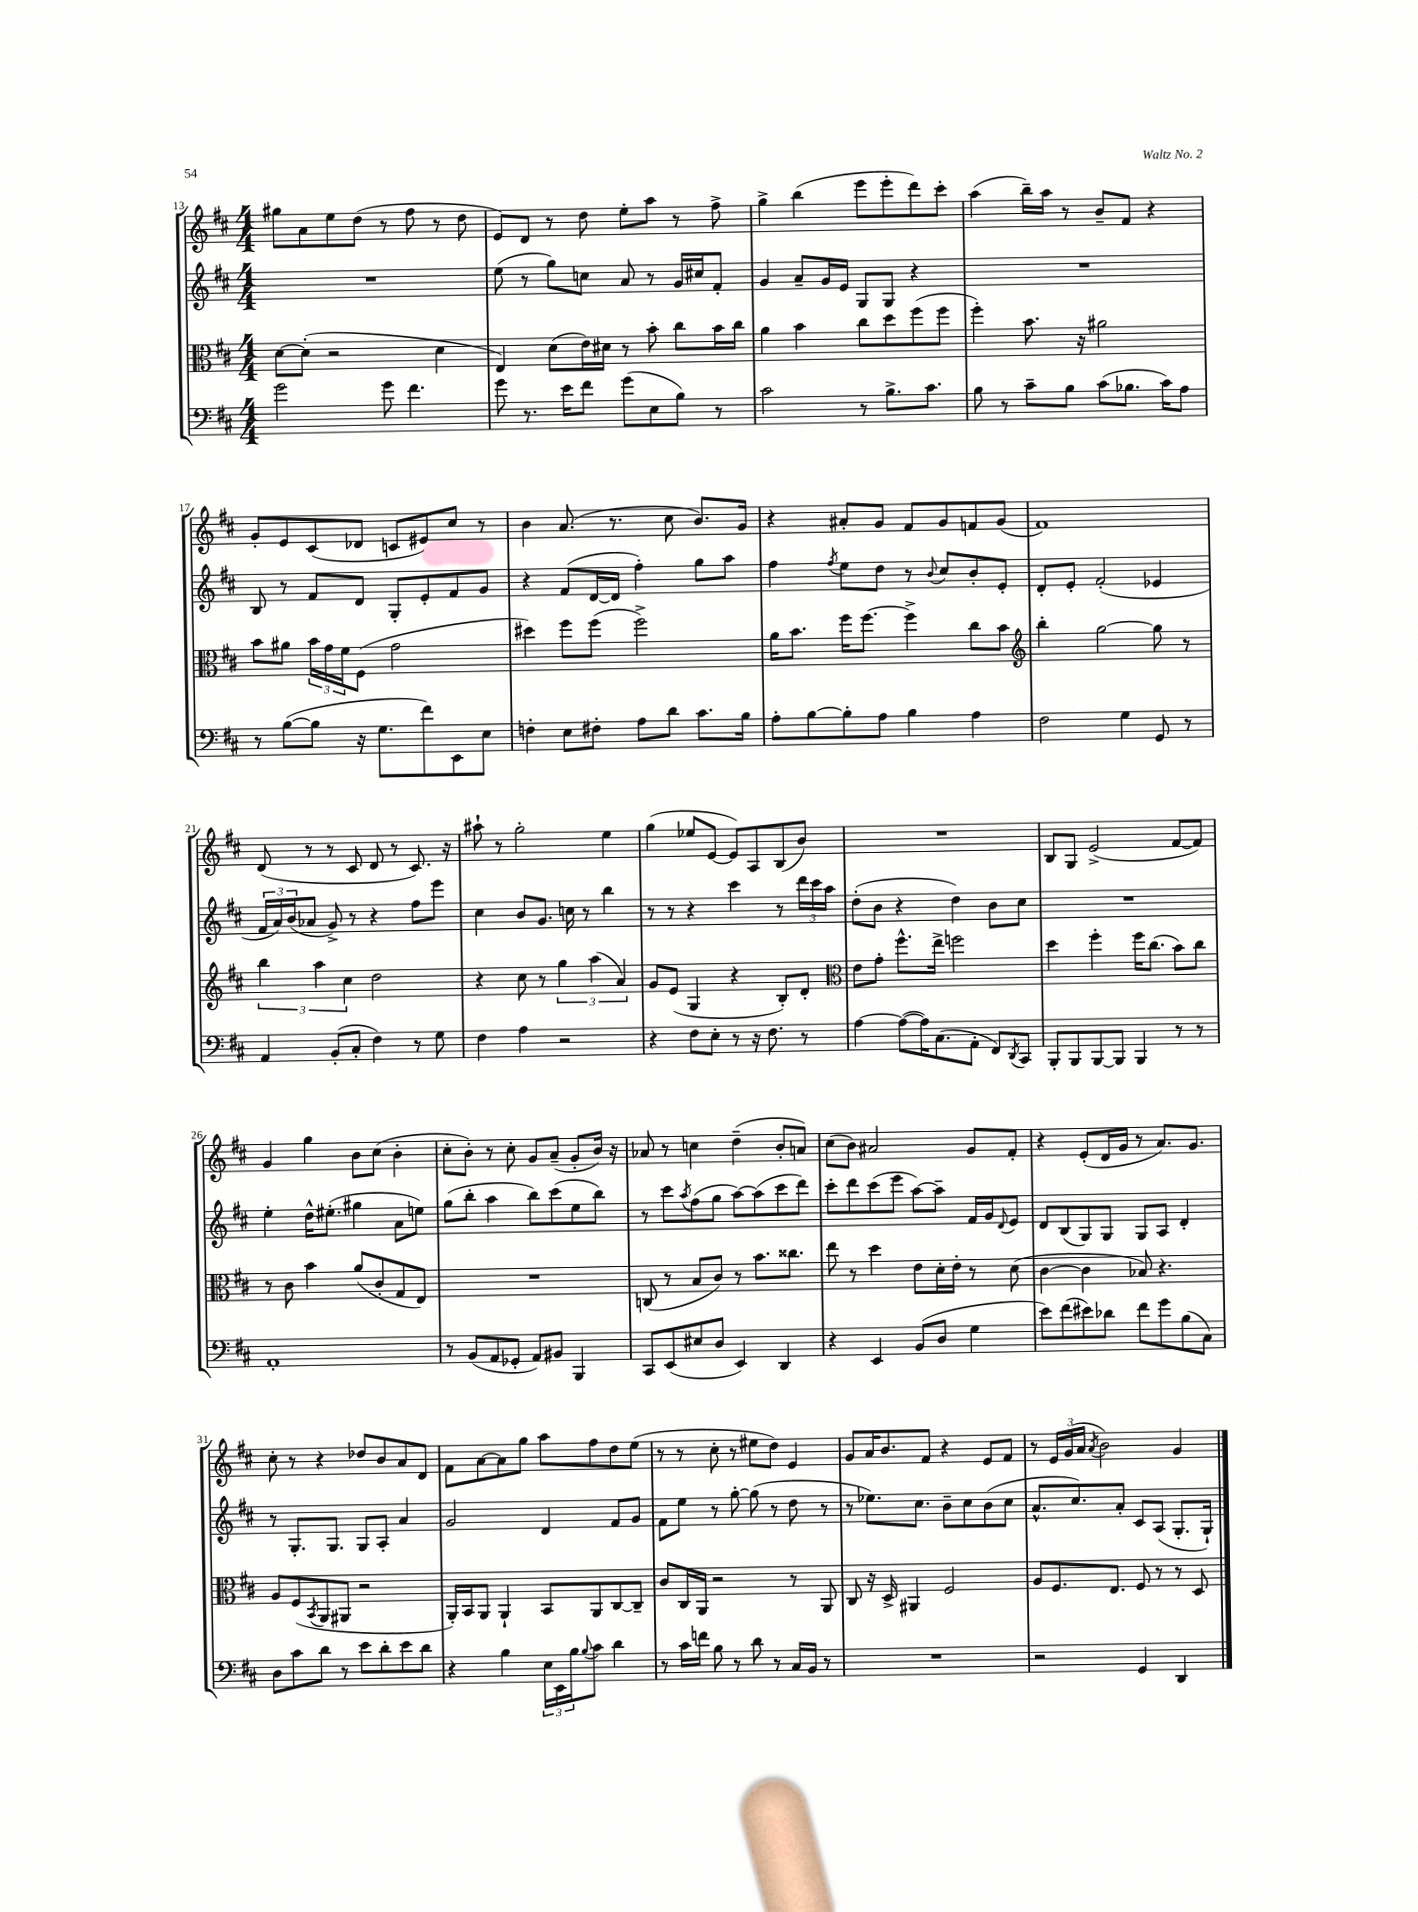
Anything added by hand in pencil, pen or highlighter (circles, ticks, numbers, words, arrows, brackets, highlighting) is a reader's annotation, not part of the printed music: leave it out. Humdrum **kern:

**kern	**kern	**kern	**kern
*part4	*part3	*part2	*part1
*staff4	*staff3	*staff2	*staff1
*clefF4	*clefC3	*clefG2	*clefG2
*k[f#c#]	*k[f#c#]	*k[f#c#]	*k[f#c#]
*M4/4	*M4/4	*M4/4	*M4/4
=13	=13	=13	=13
2g\	[8d\L	1r	8gg#X\L
.	(8d'\J]	.	8a\
.	2r	.	8ee\
.	.	.	(8dd\J
8g\	.	.	8r
4.f#\	.	.	8ff#\
.	4d\	.	8r
.	.	.	8dd\
=14	=14	=14	=14
8g\	4E/)	(8ee\	8e/L)
8.r	.	8r	8d/J
.	(8d\L	8gg\L)	8r
16e\KL	.	.	.
8f#\J	16e\L)	8ccn\J	8dd\
.	16d#X\JJ	.	.
(8g\L	8r	8a/	8ee'\L
8E\	8b'\	8r	8aa\J
8B\J)	8cc#\L	16g/LL	8r
.	.	16cc#X/J	.
8r	16b\L	8f#'/J	8ff#^\
.	16cc#\JJ	.	.
=15	=15	=15	=15
2c#\	4a\	4g/	4gg^\
.	4b\	8a~/L	(4bb\
.	.	16g/L	.
.	.	16e/JJ	.
8r	8cc#\L	8G/L	8eee\L
8.B^\L	8dd\	8G/J	8eee'\
.	(8ff#\	4r	8ddd\)
8.c#\J	.	.	.
.	8ff#\J	.	8ccc#'\J
=16	=16	=16	=16
8B\	4ff#'\)	1r	(4aa\
8r	.	.	.
8c#~\L	8.b\	.	16bb~\LL)
.	.	.	16aa\JJ
8B\J	.	.	8r
.	16r	.	.
(8c#\L	2a#X\	.	8b~/L
8.B-X\J	.	.	8f#/J
.	.	.	4r
16c#\KL)	.	.	.
8A\J	.	.	.
!!LO:LB:g=z
=17	=17	=17	=17
8r	8b\L	8B/	8g'/L
([8B\L	8a#X\J	8r	8e/
8B\J]	24b\LL	8f#/L	(8c#/
.	24g\	.	.
.	24f#\J	.	.
16r	(8F#\J	8d/J	8d-X/J
8.G\L	.	.	.
.	2g\	8G'/L	8cn/L
8f#\)	.	8e'/	8e#X/)
8EE\	.	8f#/	8cc#/J
8E\J	.	8g/J	8r
=18	=18	=18	=18
4Fn'\	4dd#X\)	4r	4b\
8E\L	8ff#\L	(8f#/L	(8.a/
8F#X'\J	(8ff#\J	[16d/L	.
.	.	16d/JJ]	8.r
8A\L	2ff#^\)	4ff#'\)	.
8d\J	.	.	8cc#\
8.c#\L	.	8gg\L	8.b/L)
.	.	8aa\J	.
16B\Jk	.	.	16g/Jk
=19	=19	=19	=19
8A'\L	16a\KL	4ff#\	4r
.	8.b\J	.	.
[8B\	.	.	.
.	.	8qff#/	.
8B'\]	16ff#\KL	8ee\L	8a#X'/L
.	[8.ff#\J	.	.
8A\J	.	8dd\J	8g/J
4B\	4ff#^\]	8r	8f#/L
.	.	8qqb/	.
.	.	8cc#/L	8g/
4A\	8cc#\L	8b'/	8fn/
.	8b\J	8e'/J	(8g/J
=20	=20	=20	=20
*	*clefG2	*	*
2F#\	4bb'\	8d'/L	1f#)
.	.	8e'/J	.
.	[2gg\	(2f#'/	.
4G\	.	.	.
8GG/	8gg\]	4e-X/	.
8r	8r	.	.
!!LO:LB:g=z
=21	=21	=21	=21
4AA/	6bb\	24f#/LL	(8d/
.	.	24a/)	.
.	.	(24b/J	.
.	.	8a-X/J	8r
.	6aa\	.	.
(8BB'/L	.	8g^/)	8r
.	6cc#\	.	.
8C#'/J	.	8r	8c#/
4F#\)	2dd\	4r	8d/
.	.	.	8r
8r	.	8ff#\L	8.c#/)
8G\	.	8eee\J	.
.	.	.	16r
=22	=22	=22	=22
4F#\	4r	4cc#\	8aa#X`\
.	.	.	8r
4A\	8cc#\	8b/L	2gg'\
.	8r	8.g/J	.
2r	6gg\	.	.
.	.	16ccn\	.
.	.	8r	.
.	(6aa\	.	.
.	.	4bb\	4ee\
.	6a/)	.	.
=23	=23	=23	=23
4r	8g/L	8r	(4gg\
.	(8e/J	8r	.
8F#\L	4G/	4r	8ee-X/L
8E'\J	.	.	[8e/J
8r	4r	4ccc#\	8e/L])
16r	.	.	8A/
8.F#\	.	.	.
.	8B'/L)	8r	(8B/
8r	8d'/J	24ddd\LL	8b/J)
.	.	24ccc#\	.
.	.	24aa\JJ	.
=24	=24	=24	=24
*	*clefC3	*	*
[4A\	8e\L	(8dd'\L	1r
.	8g'\J	8b\J	.
(8A\L_	8.ff#^^\L	4r	.
16A\K])	.	.	.
(8.C#\	16ee^\Jk	.	.
.	2ffn\	4dd\)	.
8AA'\J	.	.	.
8FF#/L)	.	8b\L	.
8qDD/	.	.	.
8CC#/J	.	8cc#\J	.
=25	=25	=25	=25
8BBB'/L	4dd\	1r	8B/L
8BBB/	.	.	8G/J
[8BBB/	4ff#'\	.	(2e^/
8BBB/J]	.	.	.
4BBB/	16ff#\KL	.	.
.	(8.cc#\J	.	.
8r	8b\L)	.	[8f#/L
8r	8cc#\J	.	8f#/J])
!!LO:LB:g=z
=26	=26	=26	=26
1AA'	8r	4ee'\	4g/
.	8c#\	.	.
.	4b\	16dd^^\KL	4gg\
.	.	(8.ee#X'\J	.
.	(8a/L	4gg#X\	8b\L
.	8c#'/	.	(8cc#\J
.	8G/	8a\L	4b'\
.	8E/J)	8een\J)	.
=27	=27	=27	=27
8r	1r	(8gg\L	8cc#'\L
(8BB/L	.	8bb'\J	8b'\J)
8AA/	.	4aa\	8r
8GG-X'/J	.	.	8cc#'\
8AA/L)	.	8bb\L)	8g/L
8BB#X/J	.	(8ccc#\	(8a~/J
4BBB/	.	8ee\	8g'/L
.	.	8bb\J)	16b/Jk)
.	.	.	16r
=28	=28	=28	=28
8CC#/L	(8Cn/	8r	8a-X/
(8EE/	8r	8ccc#\L	8r
.	.	8qaa/	.
8E#X/	8B/L	(8ff#\	4ccn\
8D/J	8c#/J)	8gg\J	.
4EE/)	8r	[8aa\L)	(4dd~\
.	8.b\L	(8aa\]	.
4DD/	.	8ccc#\	8b'/L
.	8.cc##X\J	.	.
.	.	8ddd\J)	8an/J)
=29	=29	=29	=29
4r	8ee\	8ccc#'\L	(8cc#\L
.	8r	8ddd\	8b\J)
4EE/	4dd\	(8ccc#\	2a#X/
.	.	8eee\J	.
(8BB/L	8e\L	[8aa\L)	.
8D/J	16d'\L	8aa~\J]	.
.	16e'\JJ	.	.
4G\	8r	16f#/LL	8g/L
.	.	16g/J	.
.	.	8qqd/	.
.	(8d\	8e/J	8f#'/J
=30	=30	=30	=30
8e\L)	[4c#\	8d/L	4r
(8f#\	.	(8B/	.
8e#X\)	4c#\]	8G/)	(8e'/L
8d-X\J	.	8G/J	16d/L
.	.	.	16g/JJ
8f#\L	8B-X/)	8G/L	8r
8g\	4.r	8A/J	8.a/L)
(8B\	.	4d'/	.
.	.	.	8.g/J
8C#\J)	.	.	.
!!LO:LB:g=z
=31	=31	=31	=31
8D\L	8A/L	8r	8cc#'\
8c#\	(8F#/	8.G'/L	8r
.	8qBB/	.	.
8d\J	8AA/	.	4r
.	.	8.G/J	.
8r	8AA#X/J	.	.
8e\L	2r	8G/L	8dd-X/L
8d'\	.	8A'/J	8b/
8e\	.	4a/	8a/
8d\J	.	.	8d/J
=32	=32	=32	=32
4r	16AA'/LL)	2g/	8f#\L
.	16BB/J	.	.
.	8AA/J	.	[8a\
4B\	4AA`/	.	8a\]
.	.	.	8gg\J
24E\LL	8BB/L	4d/	8aa\L
24EE\	.	.	.
24B\J	.	.	.
8qqB/	.	.	.
8c#\J	8AA/	.	8ff#\
4d\	[8C#/	8f#/L	8dd\
.	8C#~/J]	8g/J	(8ee\J
=33	=33	=33	=33
8r	8c#/L	8f#\L	8r
16c#\LL	16C#/L	8ee\J	8r
16fn\JJ	16AA/JJ	.	.
8B\	2r	8r	8cc#'\
8r	.	[8gg'\	8r
8d\	.	(8gg\]	8ee#X\L
8r	.	8r	8dd\J)
16C#/LL	8r	8dd\	4e/
16BB/JJ	.	.	.
8r	8AA/	8r	.
=34	=34	=34	=34
1r	8C#/	8r	8g/L
.	16r	8.ee-X\L)	16a/K
.	16D^/	.	8.b/
.	4AA#X/	.	.
.	.	8.cc#\J	.
.	.	.	8f#/J
.	2F#/	8b~\L	4r
.	.	8cc#\	.
.	.	(8b\	8e/L
.	.	8cc#\J	8f#/J
=35	=35	=35	=35
2r	8A/L	8.a^^/L	8r
.	8.F#/	.	24e/LL
.	.	.	(24g/
.	.	8.cc#/)	.
.	.	.	24a/JJ
.	.	.	8qa/
.	.	.	2b\)
.	8.E/J	.	.
.	.	8a'/J	.
4GG/	8F#/	8c#/L	.
.	8r	(8A/J	.
4DD/	8r	8.G'/L	4g/
.	8D/	.	.
.	.	16G`/Jk)	.
==	==	==	==
*-	*-	*-	*-
